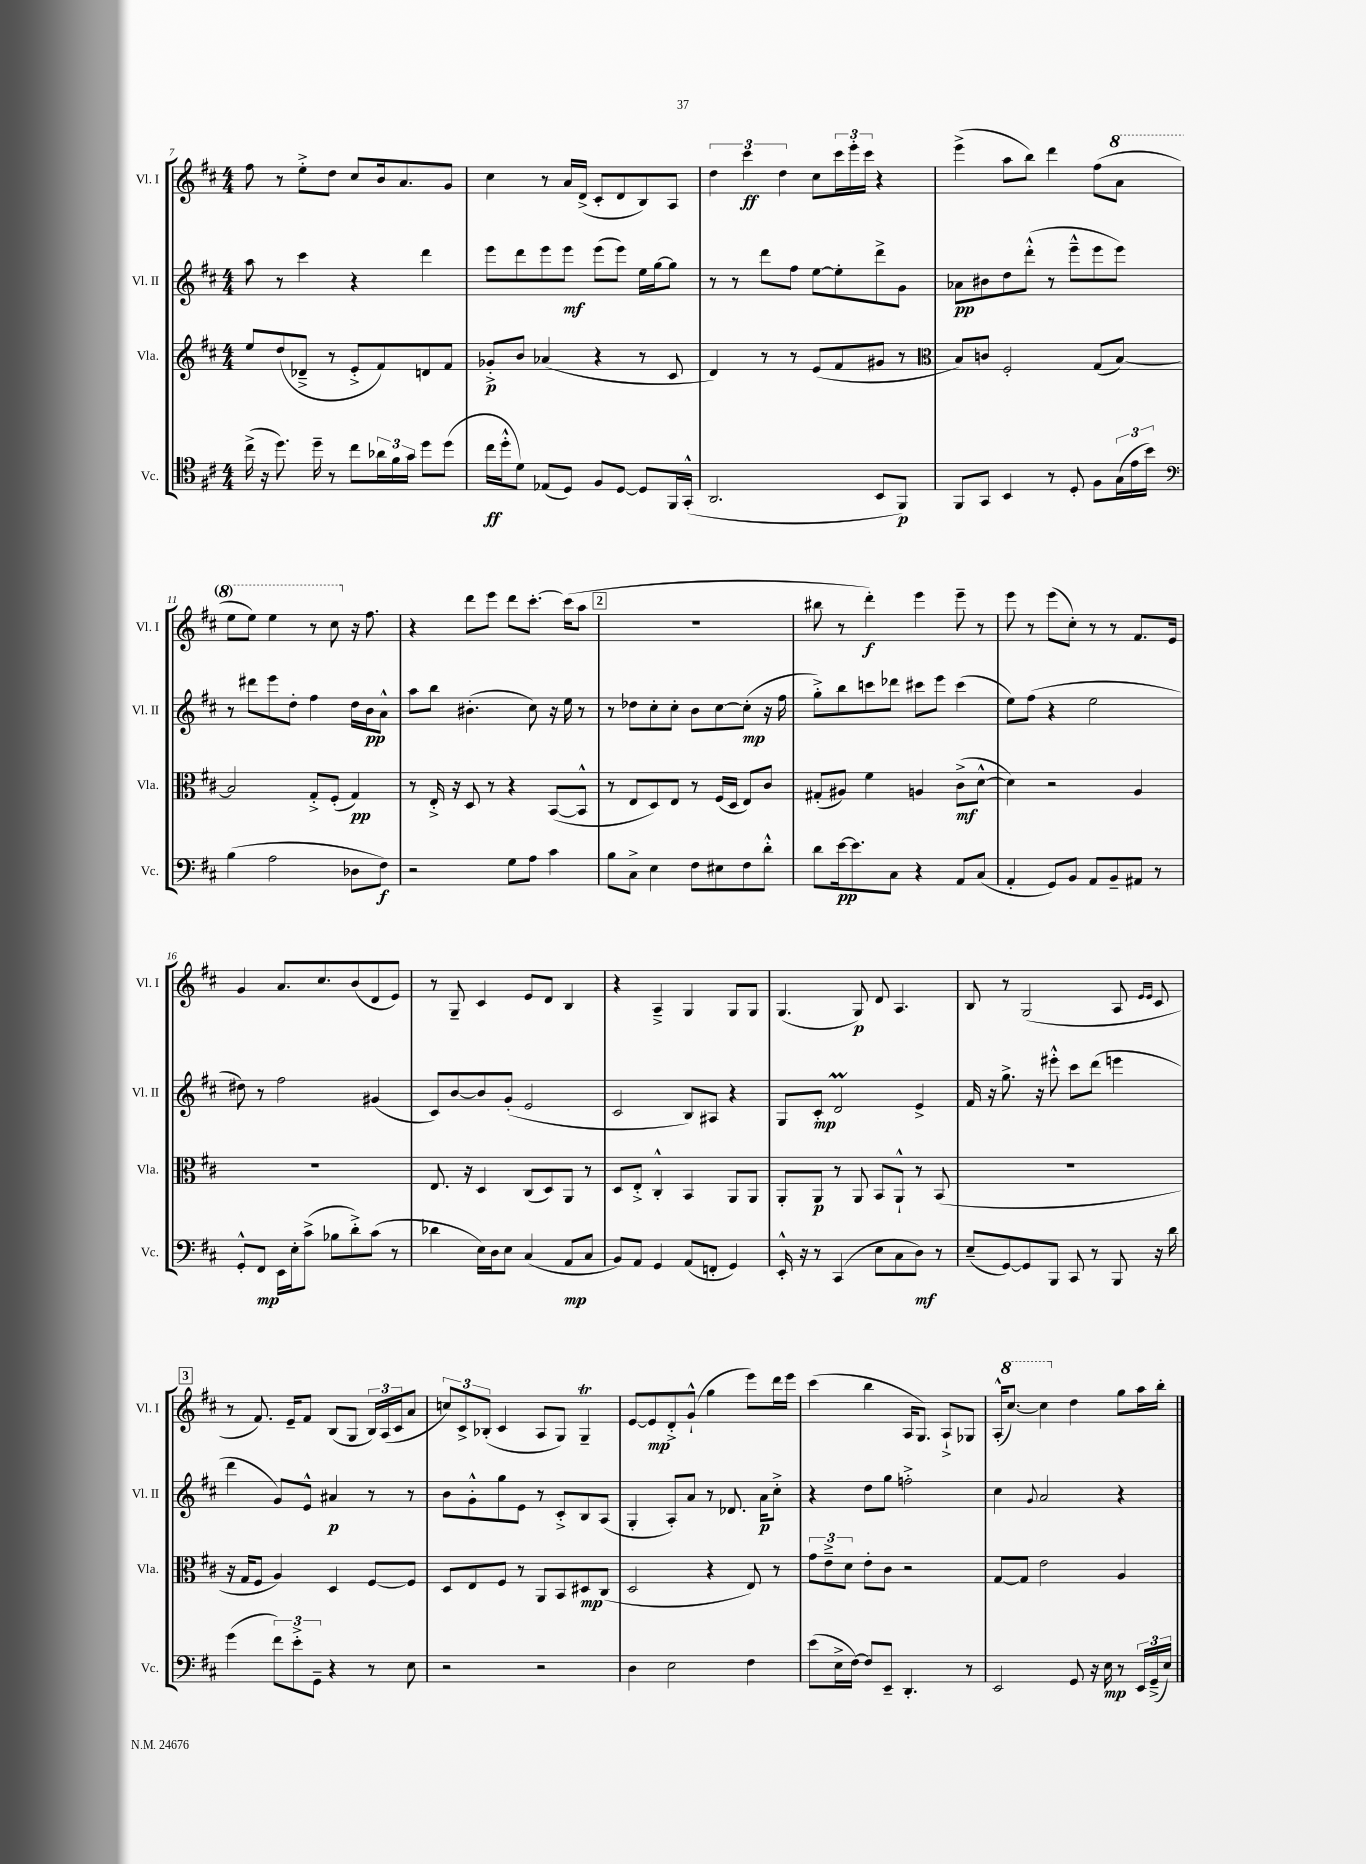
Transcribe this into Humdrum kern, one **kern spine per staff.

**kern	**dynam	**kern	**dynam	**kern	**dynam	**kern	**dynam
*part4	*part4	*part3	*part3	*part2	*part2	*part1	*part1
*staff4	*staff4	*staff3	*staff3	*staff2	*staff2	*staff1	*staff1
*I"Vc.	*	*I"Vla.	*	*I"Vl. II	*	*I"Vl. I	*
*I'Vc.	*	*I'Vla.	*	*I'Vl. II	*	*I'Vl. I	*
*clefC4	*	*clefG2	*	*clefG2	*	*clefG2	*
*k[f#c#]	*	*k[f#c#]	*	*k[f#c#]	*	*k[f#c#]	*
*M4/4	*	*M4/4	*	*M4/4	*	*M4/4	*
=7	=7	=7	=7	=7	=7	=7	=7
(16cc#^\	.	8ee/L	.	8aa\	.	8ff#\	.
16r	.	.	.	.	.	.	.
8.dd\)	.	(8dd/	.	8r	.	8r	.
.	.	8d-X~^/J	.	4ccc#\	.	8ee'^\L	.
16dd~\	.	.	.	.	.	.	.
8r	.	8r	.	.	.	8dd\J	.
8cc#\L	.	8e'^/L	.	4r	.	8cc#/L	.
24a-X\L	.	8f#/)	.	.	.	16b/k	.
24f#\	.	.	.	.	.	.	.
.	.	.	.	.	.	8.a/	.
24g\JJ	.	.	.	.	.	.	.
8dd\L	.	8dn/	.	4ddd\	.	.	.
(8dd\J	.	8f#/J	.	.	.	8g/J	.
=8	=8	=8	=8	=8	=8	=8	=8
16cc#\LL	ff	8g-X'^/L	p	8eee\L	.	4cc#\	.
16dd'^^\J	.	.	.	.	.	.	.
8d\J)	.	8b/J	.	8ddd\	.	.	.
(8E-X/L	.	(4a-X/	.	8eee\	.	8r	.
8D/J)	.	.	.	8eee\J	mf	16a/LL	.
.	.	.	.	.	.	(16d^/JJ	.
8F#/L	.	4r	.	(8eee\L	.	8c#'/L	.
[8D/J	.	.	.	8eee\J)	.	8d/	.
8D/L]	.	8r	.	16ee\LL	.	8B/)	.
.	.	.	.	[16gg\J	.	.	.
16FF#/L	.	8c#/	.	8gg\J]	.	8A/J	.
(16GG'^^/JJ	.	.	.	.	.	.	.
=9	=9	=9	=9	=9	=9	=9	=9
2.AA/	.	4d/)	.	8r	.	6dd\	.
.	.	.	.	8r	.	.	.
.	.	.	.	.	.	6ccc#\	ff
.	.	8r	.	8ddd\L	.	.	.
.	.	.	.	.	.	6dd\	.
.	.	8r	.	8ff#\J	.	.	.
.	.	(8e/L	.	[8ee\L	.	8cc#\L	.
.	.	8f#/	.	8ee'\]	.	24ccc#\L	.
.	.	.	.	.	.	24eee'\	.
.	.	.	.	.	.	24ccc#\JJ	.
8BB/L	.	8g#X/J	.	8ddd^\	.	4r	.
8FF#/J)	p	8r	.	8g\J	.	.	.
=10	=10	=10	=10	=10	=10	=10	=10
*	*	*clefC3	*	*	*	*	*
8FF#/L	.	8B/L)	.	8a-X\L	pp	(4eee^\	.
8GG/J	.	8cn/J	.	8b#X\	.	.	.
4BB/	.	2F#'/	.	8dd\	.	8aa\L	.
.	.	.	.	(8ddd'^^\J	.	8bb\J)	.
8r	.	.	.	8r	.	4ddd\	.
8D'/	.	.	.	8eee~^^\L	.	.	.
8F#\L	.	(8G/L	.	8eee\	.	(8ff#\L	.
*	*	*	*	*	*	*8va	*
(24G\L	.	[8B/J)	.	8eee\J)	.	8aa\J	.
24e\	.	.	.	.	.	.	.
24b\JJ)	.	.	.	.	.	.	.
!!LO:LB:g=z
=11	=11	=11	=11	=11	=11	=11	=11
*clefF4	*	*	*	*	*	*	*
(4B\	.	2B/]	.	8r	.	8eee\L	.
.	.	.	.	8ddd#X\L	.	8eee\J)	.
2A\	.	.	.	8eee\	.	4eee\	.
.	.	.	.	8dd'\J	.	.	.
.	.	8G'^/L	.	4ff#\	.	8r	.
.	.	(8F#'/J	.	.	.	8ccc#\	.
*	*	*	*	*	*	*X8va	*
8D-X\L	.	4G/)	pp	16dd\LL	.	16r	.
.	.	.	.	16b\J	pp	8.ff#\	.
8F#\J)	f	.	.	8a^^\J	.	.	.
=12	=12	=12	=12	=12	=12	=12	=12
2r	.	8r	.	8aa\L	.	4r	.
.	.	16E'^/	.	8bb\J	.	.	.
.	.	16r	.	.	.	.	.
.	.	8D/	.	(4.b#X'\	.	8ddd\L	.
.	.	8r	.	.	.	8eee\J	.
8G\L	.	4r	.	.	.	8ddd\L	.
8A\J	.	.	.	8cc#\)	.	[8.ccc#'\J	.
4c#\	.	([8BB/L	.	16r	.	.	.
.	.	.	.	16ee\	.	(16ccc#\KL]	.
.	.	8BB^^/J]	.	8r	.	8aa\J	.
!!LO:REH:place=s1:t=2
=13	=13	=13	=13	=13	=13	=13	=13
8B\L	.	8r	.	8r	.	1r	.
8C#^\J	.	8E/L	.	8dd-X\L	.	.	.
4E\	.	8D/)	.	8cc#'\	.	.	.
.	.	8E/J	.	8cc#'\J	.	.	.
8F#\L	.	8r	.	8b\L	.	.	.
8E#X\	.	(16F#/LL	.	[8cc#\	.	.	.
.	.	16D/JJ	.	.	.	.	.
8F#\	.	8E/L)	.	(8cc#'\J]	mp	.	.
8d'^^\J	.	8c#/J	.	16r	.	.	.
.	.	.	.	16ff#\	.	.	.
=14	=14	=14	=14	=14	=14	=14	=14
8d\L	.	(8G#X'/L	.	8gg'^\L)	.	8bb#X\	.
[16e\k	pp	8A#X/J)	.	8bb\	.	8r	.
8.e\]	.	.	.	.	.	.	.
.	.	4f#\	.	8cccn\	.	4ddd'\)	f
8C#\J	.	.	.	8ddd-X\J	.	.	.
4r	.	4An/	.	8ccc#X\L	.	4eee\	.
.	.	.	.	8eee\J	.	.	.
8AA/L	.	(8c#^\L	mf	(4ccc#\	.	8eee~\	.
(8C#/J	.	[8d^^\J	.	.	.	8r	.
=15	=15	=15	=15	=15	=15	=15	=15
4AA'/	.	4d\])	.	8ee\L)	.	8eee\	.
.	.	.	.	(8ff#\J	.	8r	.
8GG/L)	.	2r	.	4r	.	(8eee\L	.
8BB/J	.	.	.	.	.	8cc#'\J)	.
8AA/L	.	.	.	2ee\	.	8r	.
8BB~/	.	.	.	.	.	8r	.
8AA#X/J	.	4A/	.	.	.	8.f#/L	.
8r	.	.	.	.	.	.	.
.	.	.	.	.	.	16e/Jk	.
!!LO:LB:g=z
=16	=16	=16	=16	=16	=16	=16	=16
8GG'^^/L	.	1r	.	8dd#X\)	.	4g/	.
8FF#/J	mp	.	.	8r	.	.	.
16EE\LL	.	.	.	2ff#\	.	8.a/L	.
16E'\J	.	.	.	.	.	.	.
(8c#^\J	.	.	.	.	.	.	.
.	.	.	.	.	.	8.cc#/	.
8B-X\L	.	.	.	.	.	.	.
8d'^\)	.	.	.	.	.	(8b/	.
(8c#\J	.	.	.	(4g#X/	.	8d/	.
8r	.	.	.	.	.	8e/J)	.
=17	=17	=17	=17	=17	=17	=17	=17
4d-X\	.	8.E/	.	8c#/L)	.	8r	.
.	.	.	.	[8b/	.	8G~/	.
.	.	16r	.	.	.	.	.
16E\LL)	.	4D/	.	8b/]	.	4c#/	.
16D\J	.	.	.	.	.	.	.
8E\J	.	.	.	(8g'/J	.	.	.
(4C#/	.	(8C#/L	.	2e/	.	8e/L	.
.	.	8D/)	.	.	.	8d/J	.
8AA/L	mp	8AA/J	.	.	.	4B/	.
8C#/J	.	8r	.	.	.	.	.
=18	=18	=18	=18	=18	=18	=18	=18
8BB/L)	.	8D/L	.	2c#/	.	4r	.
8AA/J	.	8E'^/J	.	.	.	.	.
4GG/	.	4C#'^^/	.	.	.	4A~^/	.
(8AA/L	.	4BB/	.	8B/L)	.	4G/	.
8FFn'/J	.	.	.	8A#X/J	.	.	.
4GG/)	.	8AA/L	.	4r	.	8G/L	.
.	.	8AA/J	.	.	.	8G/J	.
=19	=19	=19	=19	=19	=19	=19	=19
16EE'^^/	.	8AA'/L	.	8G/L	.	(4.G/	.
16r	.	.	.	.	.	.	.
8r	.	8AA/J	p	8c#'/J	mp	.	.
(4CC#/	.	8r	.	2dM/	.	.	.
.	.	8AA/	.	.	.	8G/)	p
8E\L	.	8BB/L	.	.	.	8d/	.
8C#\	.	8AA`^^/J	.	.	.	4.A/	.
8D\J)	mf	8r	.	4e^/	.	.	.
8r	.	(8BB/	.	.	.	.	.
=20	=20	=20	=20	=20	=20	=20	=20
(8E~/L	.	1r	.	16f#/	.	8B/	.
.	.	.	.	16r	.	.	.
[8GG/)	.	.	.	8.gg^\	.	8r	.
8GG/]	.	.	.	.	.	(2G/	.
.	.	.	.	16r	.	.	.
8BBB/J	.	.	.	8eee#X'^^\	.	.	.
8CC#/	.	.	.	8ccc#\L	.	.	.
8r	.	.	.	(8ddd\J	.	.	.
8BBB/	.	.	.	4eeen\	.	8A/	.
.	.	.	.	.	.	16qqe/LL	.
.	.	.	.	.	.	16qqe/JJ	.
16r	.	.	.	.	.	8c#/	.
16d\	.	.	.	.	.	.	.
!!LO:LB:g=z
!!LO:REH:place=s1:t=3
=21	=21	=21	=21	=21	=21	=21	=21
(4g\	.	16r	.	4ddd\	.	8r	.
.	.	16G/KL	.	.	.	.	.
.	.	8F#/J	.	.	.	8.f#/)	.
12f#\L)	.	4A/)	.	8g/L)	.	.	.
.	.	.	.	.	.	16e~/KL	.
12e'^\	.	.	.	.	.	.	.
.	.	.	.	8e^^/J	.	8f#/J	.
12GG~\J	.	.	.	.	.	.	.
4r	.	4D/	.	4a#X/	p	(8B/L	.
.	.	.	.	.	.	8G/J	.
8r	.	[8F#/L	.	8r	.	24B/LL)	.
.	.	.	.	.	.	(24A/	.
.	.	.	.	.	.	24c#/J	.
8E\	.	8F#/J]	.	8r	.	8a/J	.
=22	=22	=22	=22	=22	=22	=22	=22
2r	.	8D/L	.	8b\L	.	12ccn/L)	.
.	.	.	.	.	.	12c#^/	.
.	.	8E/	.	8g'^^\	.	.	.
.	.	.	.	.	.	(12B-X'/J	.
.	.	8F#/J	.	8gg\	.	4c#/	.
.	.	8r	.	8e\J	.	.	.
2r	.	8AA/L	.	8r	.	8A/L	.
.	.	8BB/	.	8c#'^/L	.	8G/J)	.
.	.	8D#X/	mp	8B/	.	4GT~/	.
.	.	(8C#/J	.	(8A/J	.	.	.
=23	=23	=23	=23	=23	=23	=23	=23
4D\	.	2D/	.	4G'/	.	[8e/L	.
.	.	.	.	.	.	8e/]	mp
2E\	.	.	.	8A'/L)	.	8d'^/	.
.	.	.	.	8a/J	.	(8g`^^/J	.
.	.	4r	.	8r	.	4gg\	.
.	.	.	.	8.d-X/	.	.	.
4F#\	.	8E/)	.	.	.	8eee\L)	.
.	.	.	.	16a\KL	p	.	.
.	.	8r	.	8cc#'^\J	.	16ddd\L	.
.	.	.	.	.	.	16eee\JJ	.
=24	=24	=24	=24	=24	=24	=24	=24
(8e\L	.	12g\L	.	4r	.	(4ccc#\	.
.	.	12e~^\	.	.	.	.	.
16E^\L	.	.	.	.	.	.	.
.	.	12d\J	.	.	.	.	.
[16F#\JJ)	.	.	.	.	.	.	.
8F#/L]	.	8e'\L	.	8dd\L	.	4bb\	.
8EE~/J	.	8c#\J	.	8gg\J	.	.	.
4.DD'/	.	2r	.	2ffn'^\	.	16A/KL	.
.	.	.	.	.	.	8.G/J)	.
.	.	.	.	.	.	8A`^/L	.
8r	.	.	.	.	.	8G-X/J	.
=25	=25	=25	=25	=25	=25	=25	=25
2EE/	.	[8G/L	.	4cc#\	.	(16A'^^/KL	.
*	*	*	*	*	*	*8va	*
.	.	.	.	.	.	[8.ccc#/J)	.
.	.	8G/J]	.	.	.	.	.
.	.	.	.	8qqg/	.	.	.
.	.	2e\	.	2a/	.	4ccc#\]	.
*	*	*	*	*	*	*X8va	*
8GG/	.	.	.	.	.	4dd\	.
16r	.	.	.	.	.	.	.
16E\	mp	.	.	.	.	.	.
8r	.	4A/	.	4r	.	8gg\L	.
24EE/LL	.	.	.	.	.	16aa\L	.
(24GG~^/	.	.	.	.	.	.	.
.	.	.	.	.	.	16bb'\JJ	.
24E/JJ)	.	.	.	.	.	.	.
==	==	==	==	==	==	==	==
*-	*-	*-	*-	*-	*-	*-	*-
